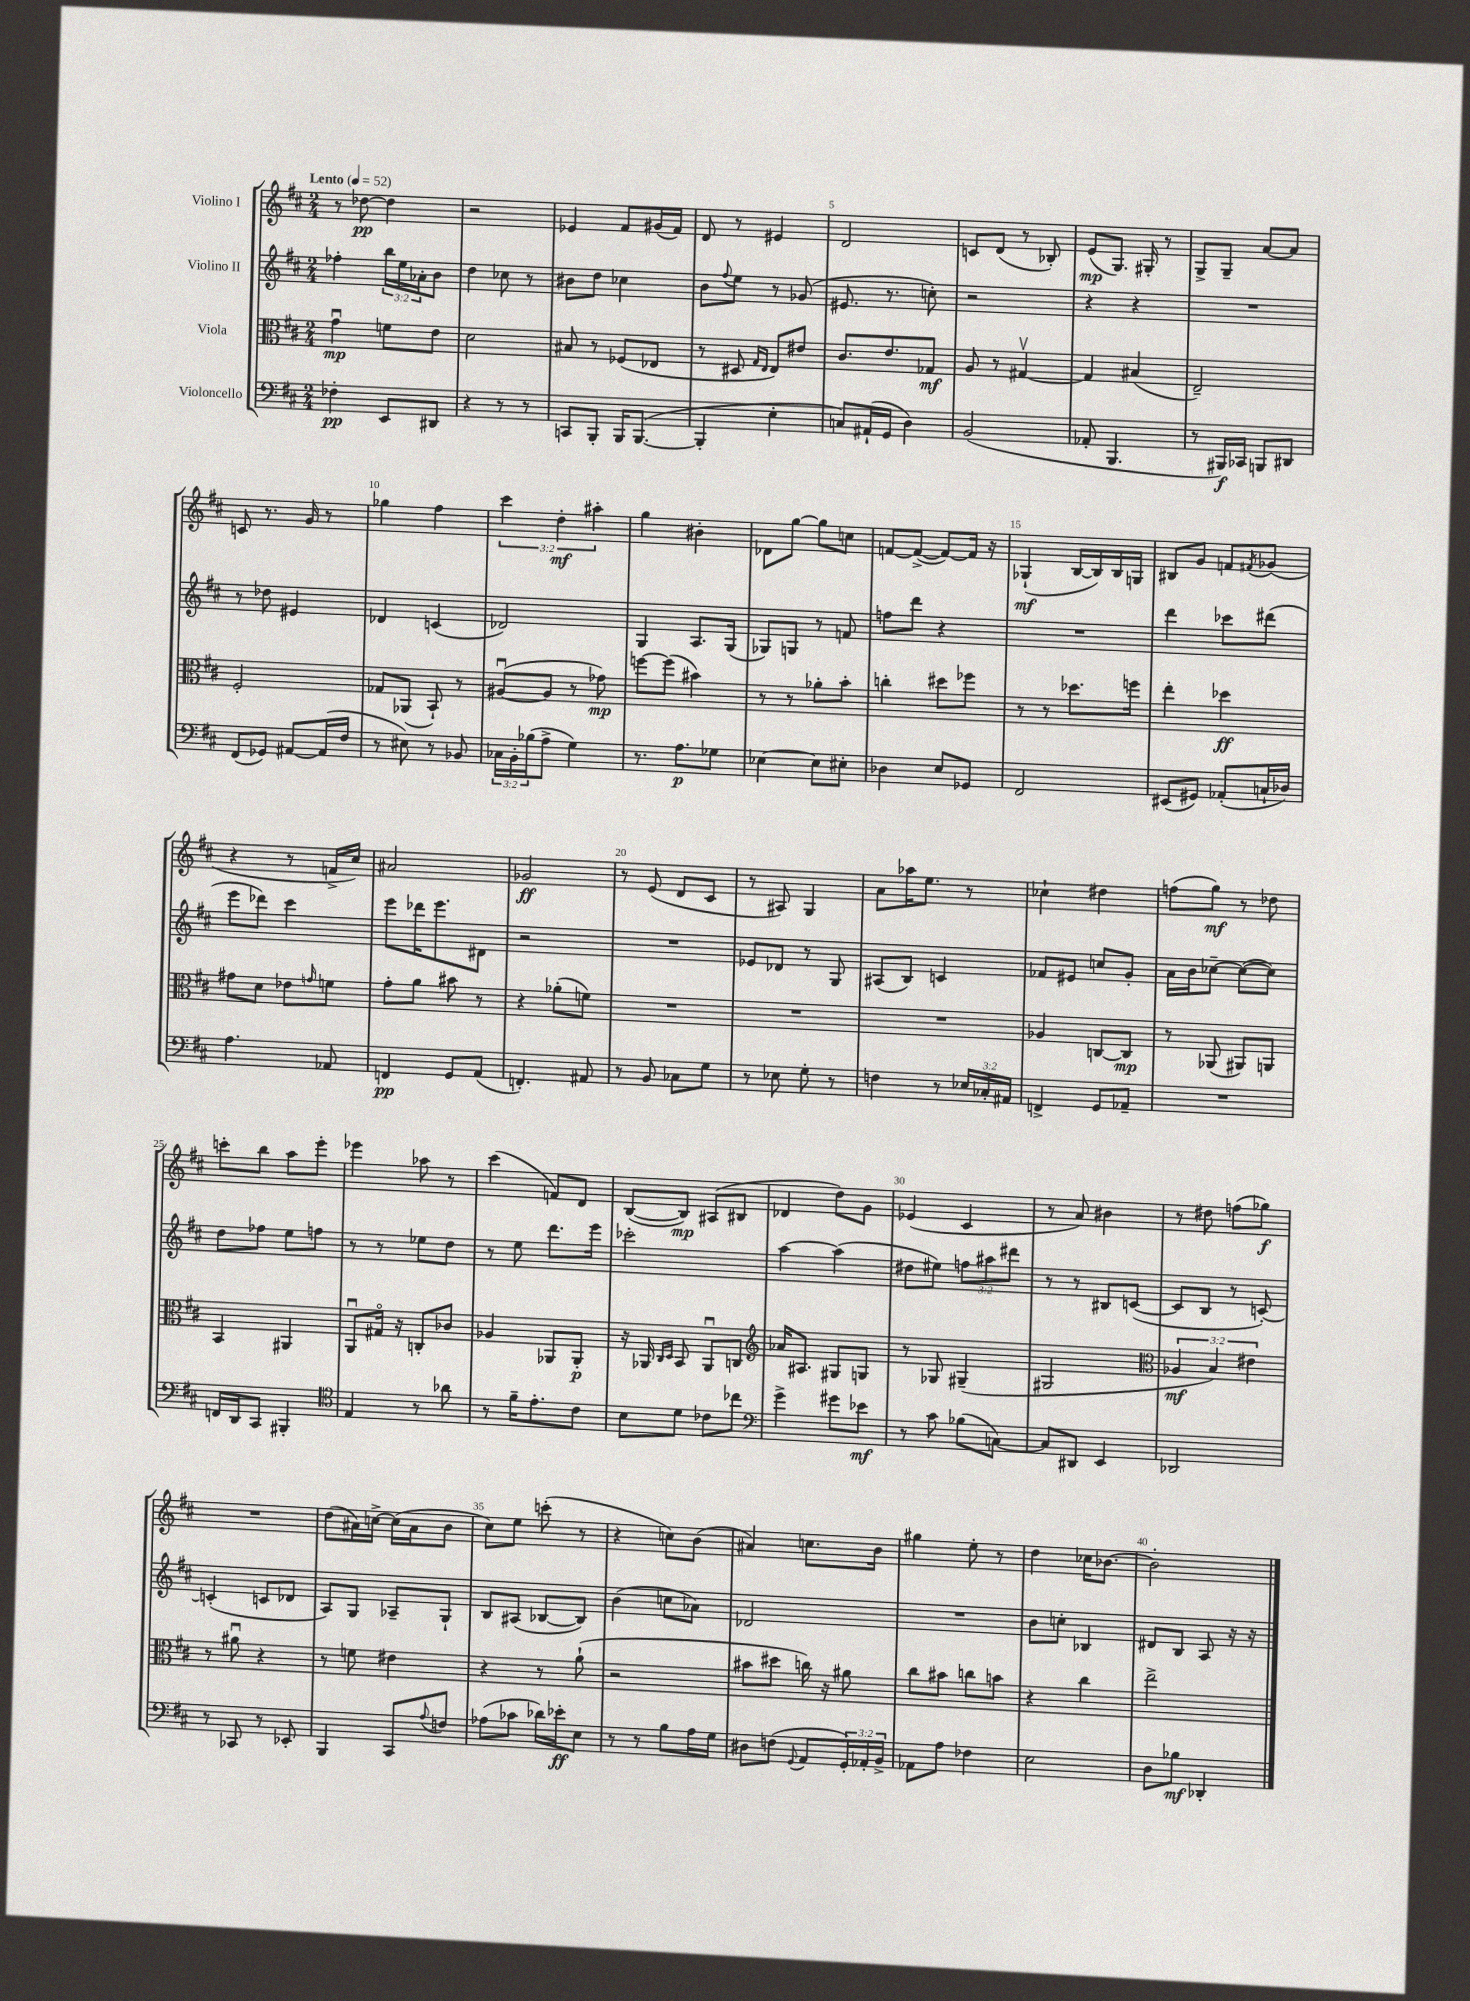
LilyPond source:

<<
\new StaffGroup <<
\new Staff = "s0" \with { instrumentName = "Violino I" } {
    \clef treble \key d \major \numericTimeSignature \time 2/4 \override Staff.TupletNumber.text = #tuplet-number::calc-fraction-text \tempo "Lento" 4 = 52
    r8 des''8~\pp des''4 |
    r2 |
    ees'4 fis'8 gis'16( fis'16) |
    d'8 r8 eis'4 |
    d'2 |
    c'8 d'8( r8 bes8-.) |
    e'8\mp( g8.) gis16-. r8 |
    g8-> g8-- a'8~ a'8 |
    c'8 r8. g'16 r8 |
    ges''4 fis''4 |
    \tuplet 3/2 { cis'''4 d''4-.\mf ais''4-. } |
    g''4 bis'4-. |
    des'8 g''8~ g''8 c''8 |
    f'8~ f'8~->( f'8~) f'16 r16 |
    ges4-!\mf( b16~ b16) b16 g16 |
    bis8 g'8 f'8 \acciaccatura { fis'8 } ges'8( |
    r4 r8 f'16-> cis''16) |
    ais'2 |
    ges'2\ff |
    r8 e'8( d'8 cis'8 |
    r8 ais8) g4 |
    a'8 aes''16 e''8. r8 |
    ces''4-! dis''4 |
    f''8( g''8\mf) r8 des''8 |
    c'''8-. b''8 a''8 e'''8-. |
    ees'''4 aes''8 r8 |
    cis'''4( f'8) d'8 |
    b8~( b8\mp) ais8( bis8 |
    des'4 d''8) g'8 |
    ees'4( cis'4 |
    r8 a'8) bis'4 |
    r8 dis''8 f''8( ges''8\f) |
    R2 |
    d''8( ais'16) c''16~-> c''16( ais'16 b'8 |
    cis''8) e''8 c'''8-.( r8 |
    r4 c''8) b'8( |
    ais'4) c''8. b'16 |
    gis''4 e''8-. r8 |
    d''4 ces''16 bes'8.~ |
    bes'2-. \bar "|." |
}
\new Staff = "s1" \with { instrumentName = "Violino II" } {
    \clef treble \key d \major \numericTimeSignature \time 2/4 \override Staff.TupletNumber.text = #tuplet-number::calc-fraction-text
    fes''4-. \tuplet 3/2 { b''16 e''16 aes'16-. } b'8 |
    d''4 ces''8 r8 |
    bis'8 d''8 ces''4 |
    b'8 \appoggiatura { fis''8 } e''8 r8 ges'8( |
    eis'8. r8. c''8-.) |
    r2 |
    r4 r4 |
    R2 |
    r8 des''8 eis'4 |
    des'4 c'4( |
    des'2) |
    g4 a8. g16( |
    ges8) g8 r8 f'8 |
    f''8 d'''8 r4 |
    R2 |
    d'''4 ces'''8 dis'''8( |
    e'''8 des'''8) cis'''4 |
    e'''8 des'''16 e'''8. dis'8 |
    r2 |
    R2 |
    ees'8 des'8 r8 g8 |
    ais8( b8) c'4 |
    fes'8 eis'8 c''8 g'8-. |
    a'16 b'16 ces''8~-- ces''8~( ces''8) |
    d''8 fes''8 e''8 f''8 |
    r8 r8 ees''8 d''8 |
    r8 e''8 d'''8. e'''16 |
    ces'''2-. |
    a''4~ a''4( |
    dis''8 eis''8) \tuplet 3/2 { f''8 ais''8 dis'''8 } |
    r8 r8 bis8 c'8~( |
    c'8 b8 r8 c'8~-.) |
    c'4-.( c'8 des'8 |
    a8) g8 aes8-- g8-! |
    b8 ais8( bes8~ bes8) |
    b'4( c''8 aes'8) |
    des'2 |
    R2 |
    b'8 c''8-. bes4 |
    dis'8 b8 a8 r16 r16 \bar "|." |
}
\new Staff = "s2" \with { instrumentName = "Viola" } {
    \clef alto \key d \major \numericTimeSignature \time 2/4 \override Staff.TupletNumber.text = #tuplet-number::calc-fraction-text
    g'4\downbow\mp f'8 e'8 |
    d'2 |
    bis8 r8 fes8( ees8 |
    r8 dis8 \grace { g16 e16 } e8) eis'8 |
    cis'8. e'8. ges8\mf |
    a8 r8 gis4~\upbow |
    gis4 bis4( |
    e2--) |
    fis2-. |
    ges8 aes,8( b,8-!) r8 |
    ais8~\downbow( ais8 r8 ges'8\mp) |
    f''8~ f''8( bis'4) |
    r8 r8 aes'8-. b'8-. |
    c''4-. dis''8 fes''8 |
    r8 r8 des''8. f''16 |
    e''4-. des''4\ff |
    gis'8 d'8 ees'8 \grace { g'16 } f'8 |
    g'8-. a'8 bis'8 r8 |
    r4 aes'8-.( f'8) |
    R2 |
    R2 |
    R2 |
    aes4 c8~ c8\mp |
    r8 aes,8( ais,8) a,8 |
    b,4 ais,4 |
    a,8\downbow gis16\flageolet r16 c8-. ces'8 |
    aes4 aes,8 aes,8-.\p |
    r16 aes,16 \grace { cis16 d16 } b,8 aes,8\downbow c8 |
    \clef treble aes'16 ais8. gis8 g8 |
    r8 ges8 gis4--( |
    gis2 |
    \clef alto \tuplet 3/2 { aes4\mf b4) eis'4 } |
    r8 ais'8\downbow r4 |
    r8 f'8 eis'4 |
    r4 r8 a'8-!( |
    r2 |
    bis'8 dis''8 c''16) r16 ais'8 |
    cis''8 bis'8 c''8 b'8 |
    r4 cis''4 |
    e''2-> \bar "|." |
}
\new Staff = "s3" \with { instrumentName = "Violoncello" } {
    \clef bass \key d \major \numericTimeSignature \time 2/4 \override Staff.TupletNumber.text = #tuplet-number::calc-fraction-text
    fes4-.\pp e,8 dis,8 |
    r4 r8 r8 |
    c,8 b,,8-. b,,16 b,,8.~( |
    b,,4-. e4-. |
    c8) ais,16-!( g,16 d4) |
    b,2( |
    aes,8-. b,,4. |
    r8 bis,,16\f) ces,16 b,,8 dis,8 |
    fis,8( ges,8) ais,8~ ais,16( fis16 |
    r8 eis8) r8 bes,8 |
    \tuplet 3/2 { ces16 b,16-. bes16( } a8-> g4) |
    r8. a8.\p ges8 |
    ees4~ ees8 eis8-. |
    des4 e8 ges,8 |
    fis,2 |
    eis,8( gis,8) aes,8-.( c16-! des16) |
    a4. aes,8 |
    f,4\pp g,8 a,8( |
    f,4.-.) ais,8 |
    r8 b,8 ces8 g8 |
    r8 ees8 g8-. r8 |
    f4 r8 \tuplet 3/2 { ees16 ces16-. ais,16 } |
    f,4-> g,8 aes,8-- |
    R2 |
    f,16 d,16 cis,8 bis,,4-. |
    \clef tenor e4 r8 aes'8 |
    r8 fis'16-- e'8.-. cis'8 |
    b8 d'8 ces'8 ces''8 |
    \clef bass g'4-> gis'8 ees'8\mf |
    r8 cis'8 bes8( c8~) |
    c8 dis,8 e,4 |
    des,2 |
    r8 ces,8 r8 ees,8-. |
    b,,4 cis,8 \appoggiatura { a8 } f8 |
    aes8( ces'8 des'16) ees'16-.\ff e8 |
    r8 r8 b8 a16 g16 |
    dis8 f8( \appoggiatura { g,8 } a,8 \tuplet 3/2 { g,16-.) aes,16-. b,16-> } |
    aes,8 a8 fes4 |
    e2 |
    d8 bes8\mf des,4-. \bar "|." |
}
>>
>>
\layout { \context { \Score \override BarNumber.break-visibility = ##(#f #t #t) barNumberVisibility = #(every-nth-bar-number-visible 5) } }
